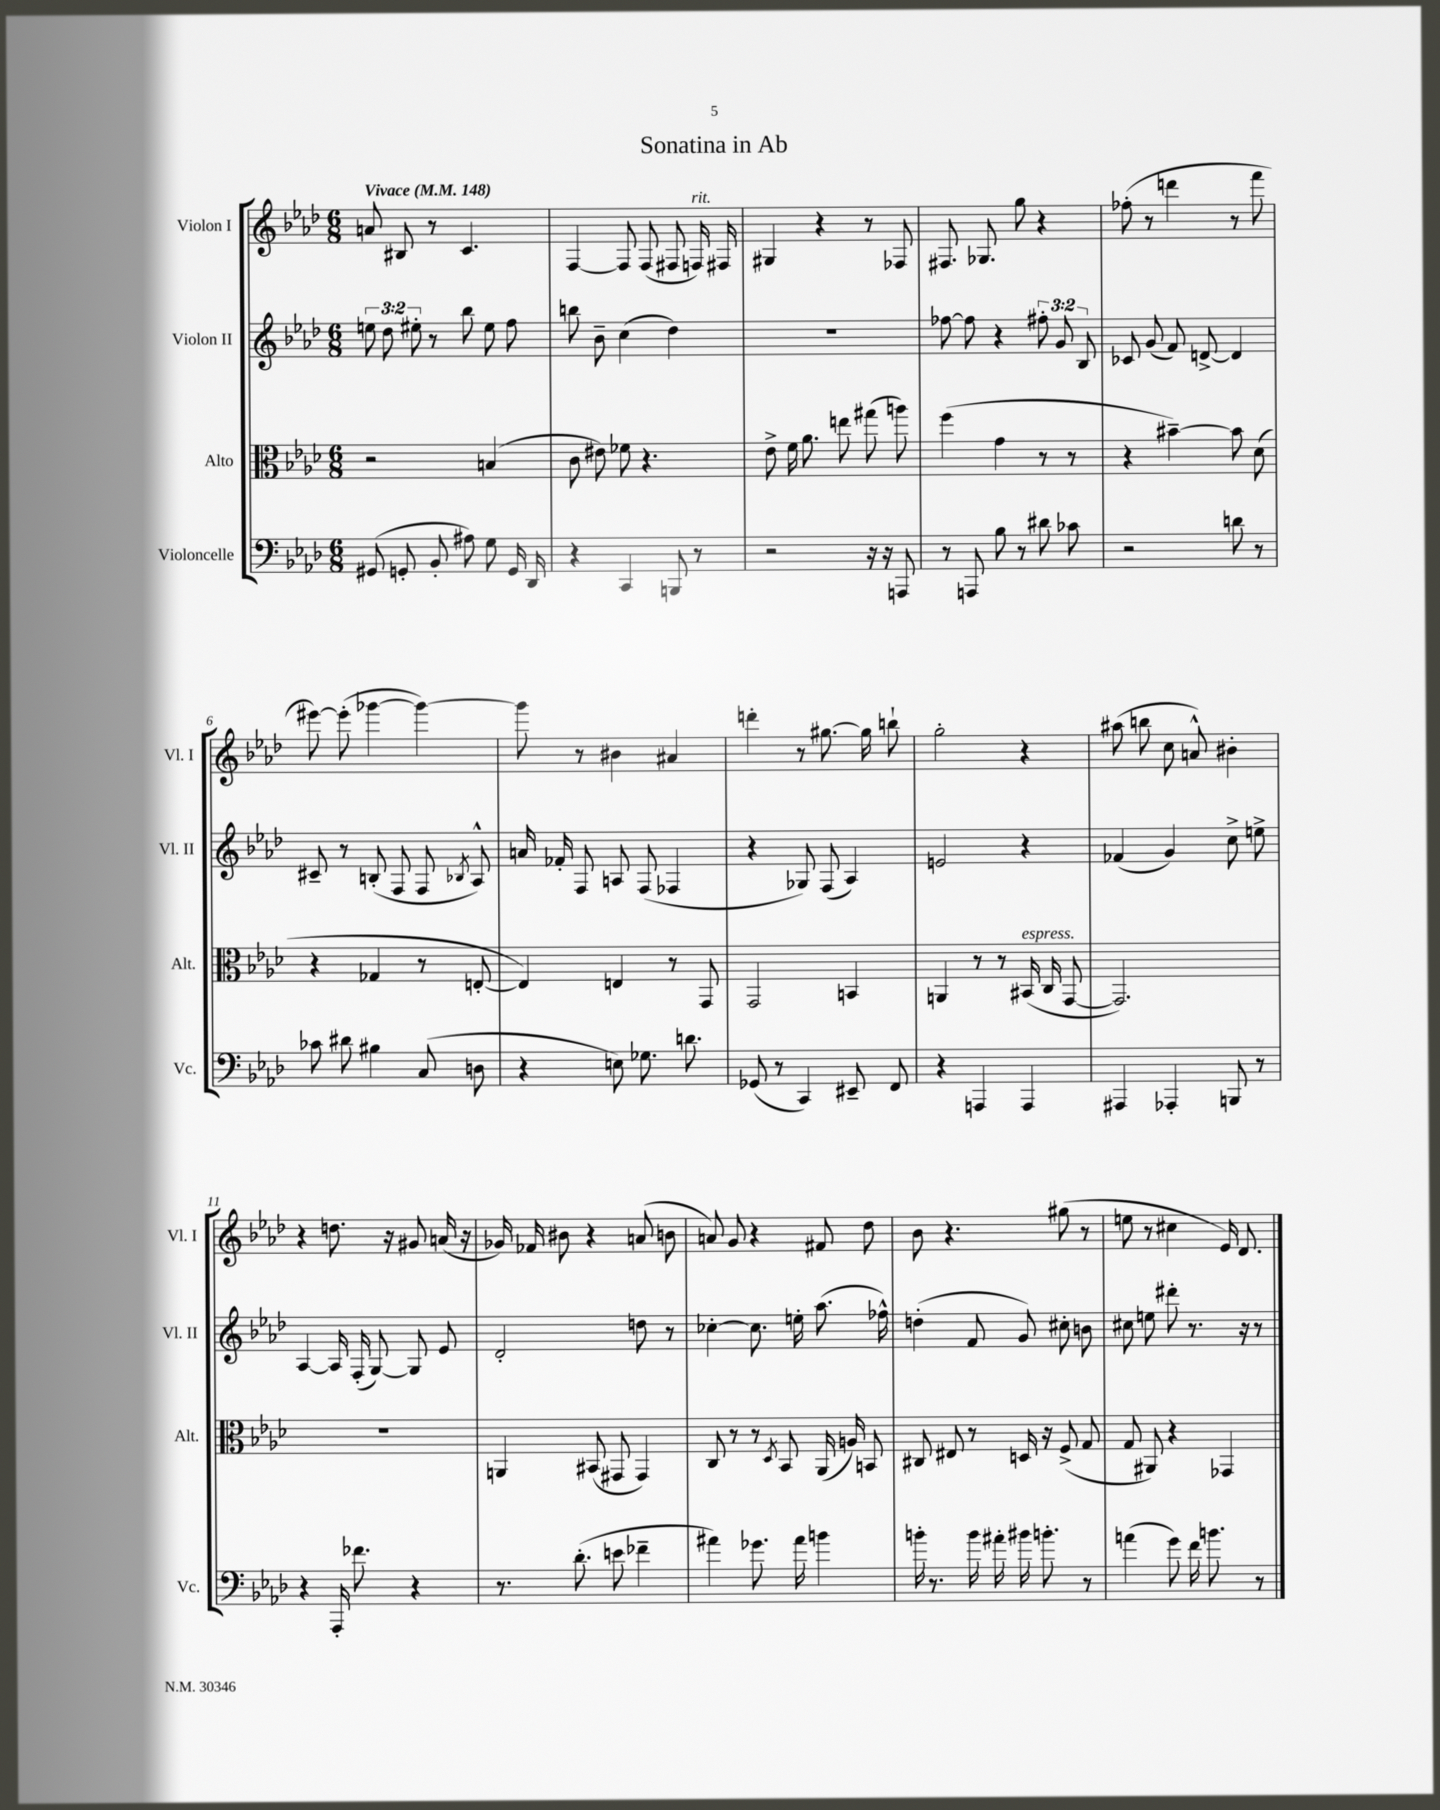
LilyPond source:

\header { title = "Sonatina in Ab" }
<<
\new StaffGroup <<
\new Staff = "s0" \with { instrumentName = "Violon I" shortInstrumentName = "Vl. I" } {
    \clef treble \key aes \major \numericTimeSignature \time 6/8 \tempo "Vivace" 4 = 148
    \autoBeamOff a'8 bis8 r8 c'4. |
    f4~ f8 f8( fis8 f16^\markup { \italic "rit." }) fis16 |
    gis4 r4 r8 fes8 |
    fis8. ges8. g''8 r4 |
    fes''8-.( r8 d'''4 r8 f'''8 |
    eis'''8~) eis'''8-.( ges'''4~ ges'''4~) |
    ges'''8 r8 bis'4 ais'4 |
    d'''4-. r8 gis''8.~ gis''16 b''8-! |
    g''2-. r4 |
    ais''8( b''8 c''8 a'8-^) bis'4-. |
    r4 d''8. r16 gis'8 a'16( r16 |
    ges'16) fes'16 bis'8 r4 a'8( b'8 |
    a'8) g'8 r4 fis'8 des''8 |
    bes'8 r4. gis''8( r8 |
    e''8 r8 cis''4 ees'16) des'8. \bar "|." |
}
\new Staff = "s1" \with { instrumentName = "Violon II" shortInstrumentName = "Vl. II" } {
    \clef treble \key aes \major \numericTimeSignature \time 6/8 \override Staff.TupletNumber.text = #tuplet-number::calc-fraction-text
    \autoBeamOff \tuplet 3/2 { e''8 des''8 eis''8-. } r8 bes''8 eis''8 f''8 |
    b''8 bes'8-- c''4( des''4) |
    R2. |
    fes''8~ fes''8 r4 \tuplet 3/2 { fis''8-. g'8 bes8 } |
    ces'8 g'8( f'8) d'8~-> d'4 |
    cis'8-- r8 b8-.( f8 f8 \acciaccatura { bes8 } aes8-^) |
    a'16 fes'16-. f8 a8 f8( fes4 |
    r4 ges8) f8( aes4) |
    e'2 r4 |
    fes'4( g'4) c''8-> e''8-> |
    aes4~ aes16 f16-.( g8~) g8 ees'8 |
    des'2-. d''8 r8 |
    ces''4~-. ces''8. e''16-. aes''8.( fes''16-^) |
    d''4-.( f'8 g'8) cis''8-. b'8 |
    cis''8 e''8 dis'''8-. r8. r16 r8 \bar "|." |
}
\new Staff = "s2" \with { instrumentName = "Alto" shortInstrumentName = "Alt." } {
    \clef alto \key aes \major \numericTimeSignature \time 6/8
    \autoBeamOff r2 b4( |
    c'8 eis'8) fes'8 r4. |
    ees'8-> f'16 aes'8. e''8 gis''8( a''8) |
    f''4( g'4 r8 r8 |
    r4 bis'4~--) bis'8 des'8( |
    r4 ges4 r8 e8~-. |
    e4) e4 r8 g,8 |
    g,2 b,4 |
    a,4 r8 r8 bis,16^\markup { \italic "espress." }( c16 g,8~ |
    g,2.) |
    R2. |
    a,4 bis,8( gis,8 gis,4) |
    c8 r8 r8 \acciaccatura { des8 } bes,8 aes,16( a16) b,8 |
    cis8 eis8 r8 d16 r16 f8->( g8 |
    g8 ais,8) r4 ges,4 \bar "|." |
}
\new Staff = "s3" \with { instrumentName = "Violoncelle" shortInstrumentName = "Vc." } {
    \clef bass \key aes \major \numericTimeSignature \time 6/8
    \autoBeamOff gis,8( g,8-. bes,8-. ais8) g8 g,16 des,16 |
    r4 c,4 b,,8 r8 |
    r2 r16 r16 a,,8 |
    r8 a,,8 bes8 r8 dis'8 ces'8 |
    r2 d'8 r8 |
    ces'8 dis'8 bis4 c8( d8 |
    r4 e8) ges8. d'8. |
    ges,8( r8 c,4) eis,8-- f,8 |
    r4 a,,4 a,,4 |
    ais,,4 aes,,4-. b,,8 r8 |
    r4 aes,,16-. fes'8. r4 |
    r8. des'8.-.( e'8 fes'4-- |
    ais'4) ges'8. ais'16 b'4 |
    b'16-. r8. b'16 ais'16-. bis'16 b'8.-. r8 |
    a'4( g'8) f'16 b'8. r8 \bar "|." |
}
>>
>>
